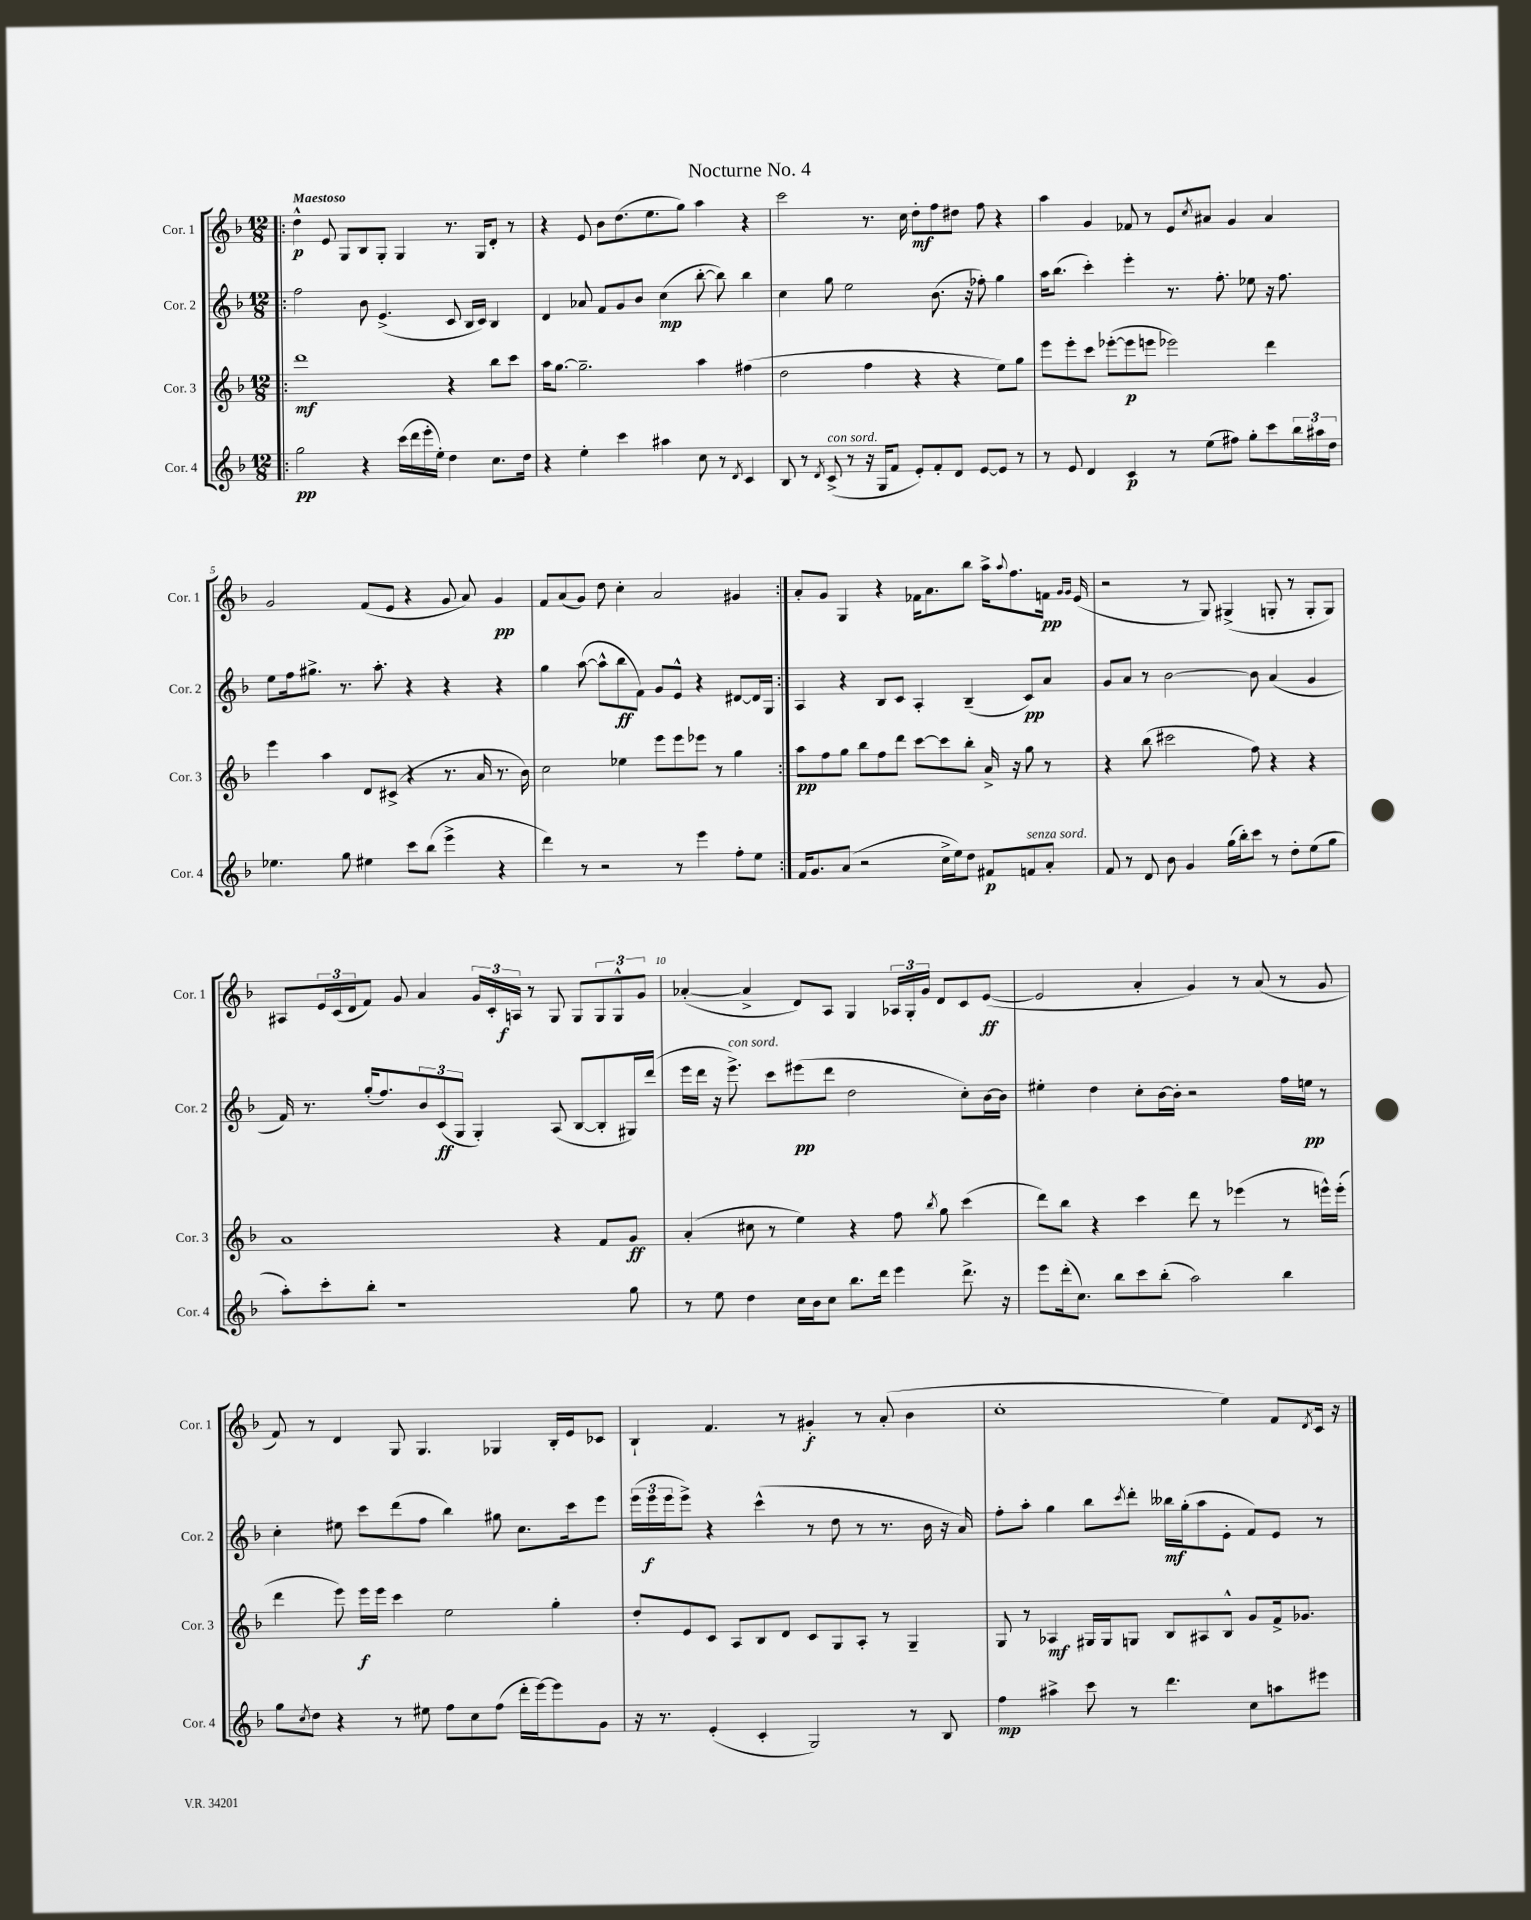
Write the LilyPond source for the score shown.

\header { title = "Nocturne No. 4" }
<<
\new StaffGroup <<
\new Staff = "s0" \with { instrumentName = "Cor. 1" shortInstrumentName = "Cor. 1" } {
    \clef treble \key f \major \numericTimeSignature \time 12/8 \tempo "Maestoso"
    \repeat volta 2 { \bar ".|:" d''4-^\p e'8 g8 bes8 g8-. g4 r8. g16 d'8-. r8 |
    r4 e'8 bes'8 d''8.( e''8. g''8) a''4 r4 |
    c'''2 r8. c''16 d''8-.\mf f''8 dis''8 f''8 r4 |
    a''4 g'4 fes'8 r8 e'8 \acciaccatura { c''8 } ais'8 g'4 ais'4 |
    g'2 f'8( e'8 r4 g'8 a'8) g'4\pp |
    f'8 a'8( g'8) d''8 c''4-. a'2 gis'4 | }
    a'8-. g'8 g4 r4 fes'16 a'8. bes''8 a''16-> \appoggiatura { a''8 } f''8. f'16\pp \grace { g'16 g'16 } e'16( |
    r2 r8 g8) gis4->( g8-. r8 g8-. g8) |
    ais8 \tuplet 3/2 { e'16 c'16( d'16 } f'8) g'8 a'4 \tuplet 3/2 { g'16 c'16-. a16\f } r8 g8 g8 \tuplet 3/2 { g8 g8-^ g'8 } |
    aes'4~-.( aes'4-> d'8) a8 g4 \tuplet 3/2 { aes16 g16-. g'16 } d'8 c'8 e'8~\ff( |
    e'2 a'4-. g'4) r8 a'8( r8 g'8 |
    f'8) r8 d'4 g8 g4. ges4 bes16-. e'16 ces'8 |
    bes4-! f'4. r8 gis'4-.\f r8 a'8-.( bes'4 |
    c''1-. e''4) f'8 \acciaccatura { d'8 } c'16 r16 \bar "|." |
}
\new Staff = "s1" \with { instrumentName = "Cor. 2" shortInstrumentName = "Cor. 2" } {
    \clef treble \key f \major \numericTimeSignature \time 12/8
    \repeat volta 2 { \bar ".|:" f''2 bes'8 e'4.->( c'8 bes16 c'16) bes4 |
    d'4 aes'8 f'8 g'8 bes'8 c''4\mp( bes''8~-. bes''8) bes''4 |
    c''4 g''8 e''2 bes'8.( r16 fes''8-.) g''4 |
    a''16 bes''8.( c'''4-.) e'''4-. r8. f''8.-. ees''8 r16 f''8. |
    e''8 f''16 gis''8.-> r8. a''8.-. r4 r4 r4 |
    g''4 a''8~( a''8-^ bes''8\ff f'8) g'8 e'8-^ r4 dis'8~ dis'16 g16 | }
    a4 r4 bes8 c'8 a4-. bes4--( c'8\pp) a'8 |
    g'8 a'8 r8 bes'2~ bes'8 a'4( g'4 |
    f'16) r8. g''16-.( f''8.) \tuplet 3/2 { bes'8 c'8\ff( g8 } g4-.) a8( bes8~ bes8-. gis16) d'''16( |
    e'''16 d'''16 r16 e'''8.->^\markup { \italic "con sord." }) c'''8 eis'''8\pp( d'''8 d''2 c''8-.) bes'16~ bes'16 |
    eis''4-. d''4 c''8-. bes'16~ bes'16-. r2 f''16 e''16\pp r8 |
    c''4-. eis''8 c'''8 d'''8( f''8 bes''4) gis''8 c''8. c'''16 e'''8 |
    \tuplet 3/2 { e'''16( e'''16\f e'''16 } e'''8->) r4 c'''4-^( r8 d''8 r8 r8. bes'16 r16 a'16) |
    f''8-. a''8-. g''4 bes''8 \acciaccatura { c'''8 } d'''8-. beses''16\mf g''16-.( a''8 e'8-. f'8) e'8 r8 \bar "|." |
}
\new Staff = "s2" \with { instrumentName = "Cor. 3" shortInstrumentName = "Cor. 3" } {
    \clef treble \key f \major \numericTimeSignature \time 12/8
    \repeat volta 2 { \bar ".|:" d'''1\mf r4 bes''8 c'''8 |
    a''16 g''8.~ g''2.-- a''4 fis''4( |
    d''2 f''4 r4 r4 e''8) g''8 |
    e'''8 e'''8-. c'''8 ees'''8~-.( ees'''8\p e'''8 ees'''2) d'''4 |
    e'''4 a''4 d'8 cis'8->( r4 r8. a'16 r8. bes'16) |
    c''2 ees''4 e'''8 e'''8 ees'''8 r8 g''4 | }
    a''8\pp f''8 g''8 bes''8 f''8 d'''8 c'''8~ c'''8 bes''8-. a'16-> r16 g''8 r8 |
    r4 bes''8( cis'''2 f''8) r4 r4 |
    a'1 r4 f'8 g'8\ff |
    a'4-.( cis''8 r8 e''4) r4 f''8 \acciaccatura { bes''8 } g''8 c'''4( |
    d'''8) bes''8 r4 c'''4 d'''8 r8 ees'''4( r8 e'''16-^) e'''16-.( |
    d'''4 e'''8) e'''16\f e'''16 c'''4 e''2 g''4-. |
    d''8-. e'8 c'8 a8 bes8 d'8 c'8 g8 a8-. r8 g4-- |
    g8 r8 aes4\mf gis16 gis16 g8 bes8 ais8 bes8-^ g'8 f'16-> ges'8. \bar "|." |
}
\new Staff = "s3" \with { instrumentName = "Cor. 4" shortInstrumentName = "Cor. 4" } {
    \clef treble \key f \major \numericTimeSignature \time 12/8
    \repeat volta 2 { \bar ".|:" g''2\pp r4 c'''16( d'''16 e'''16-. e''16-.) d''4 c''8. d''16 |
    r4 e''4-. c'''4 ais''4 c''8 r8 \acciaccatura { d'8 } c'4 |
    bes8 r8 \acciaccatura { d'8 } c'8->^\markup { \italic "con sord." }( r8 r16 g16 f'8 e'8-.) f'8-. d'8 e'8~ e'8 r8 |
    r8 e'8 d'4 c'4\p r8 e''8( fis''8) g''8-. c'''8 \tuplet 3/2 { bes''16 ais''16 d''16 } |
    ees''4. g''8 eis''4 c'''8 bes''8( e'''4-> r4 |
    d'''4) r8 r2 r8 e'''4 f''8-. e''8 | }
    f'16 g'8. a'8( r2 c''16-> e''16) d''8 fis'8\p f'8^\markup { \italic "senza sord." } a'8-. |
    f'8 r8 d'8 bes'8 g'4 g''16( bes''16-.) c'''8 r8 d''8-. e''8( g''8 |
    a''8-.) c'''8-. bes''8-. r1 g''8 |
    r8 e''8 d''4 c''16 bes'16 c''8 bes''8. d'''16 e'''4 d'''8.-> r16 |
    e'''8 d'''16-.( c''8.) bes''8 c'''8 bes''8-.( a''2) bes''4 |
    g''8 \acciaccatura { c''8 } d''8 r4 r8 eis''8 f''8 c''8 f''8( d'''16-. e'''16~) e'''8 g'8 |
    r16 r8. e'4-.( c'4-. g2) r8 bes8 |
    f''4\mp ais''4-> c'''8 r8 d'''4. c''8 a''8 eis'''8 \bar "|." |
}
>>
>>
\layout { \context { \Score \override BarNumber.break-visibility = ##(#f #t #t) barNumberVisibility = #(every-nth-bar-number-visible 5) } }
